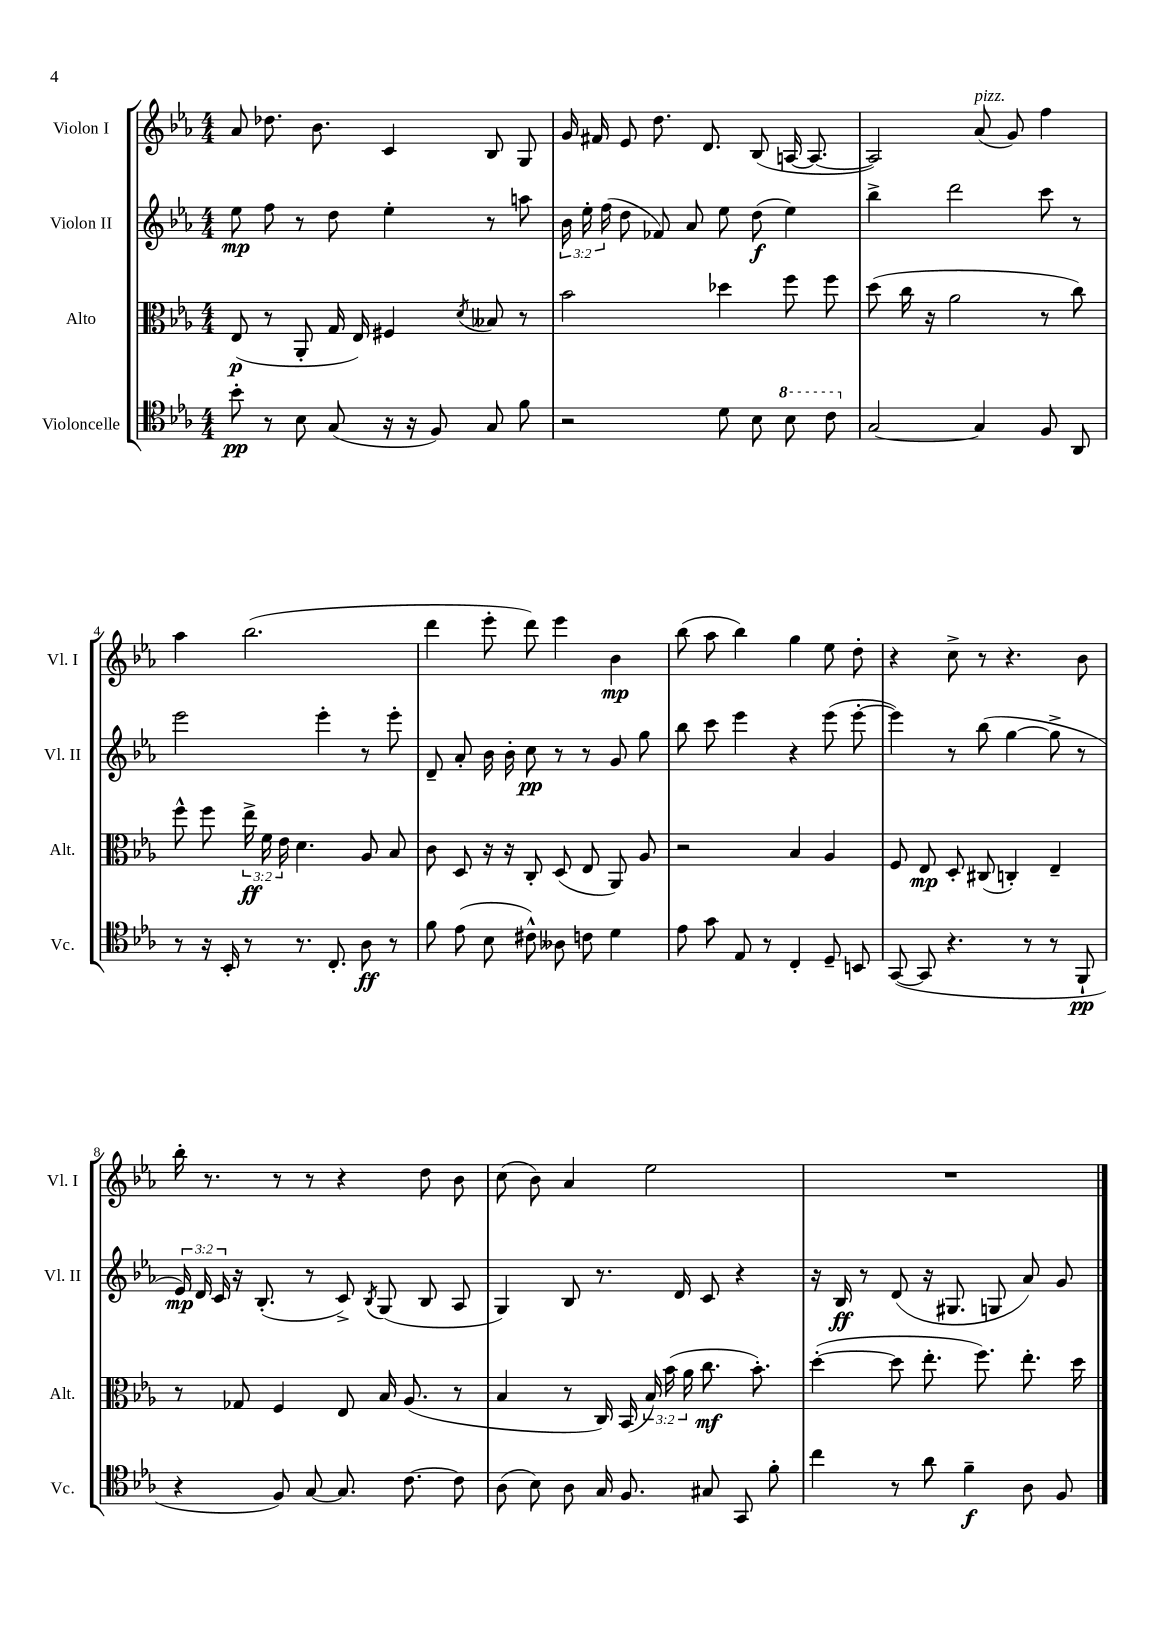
<<
\new StaffGroup <<
\new Staff = "s0" \with { instrumentName = "Violon I" shortInstrumentName = "Vl. I" } {
    \clef treble \key ees \major \numericTimeSignature \time 4/4
    \autoBeamOff aes'8 des''8. bes'8. c'4 bes8 g8 |
    g'16 fis'16 ees'8 d''8. d'8. bes8( a16~ a8.~ |
    a2) aes'8^\markup { \italic "pizz." }( g'8) f''4 |
    aes''4 bes''2.( |
    d'''4 ees'''8-. d'''8) ees'''4 bes'4\mp |
    bes''8( aes''8 bes''4) g''4 ees''8 d''8-. |
    r4 c''8-> r8 r4. bes'8 |
    bes''16-. r8. r8 r8 r4 d''8 bes'8 |
    c''8( bes'8) aes'4 ees''2 |
    R1 \bar "|." |
}
\new Staff = "s1" \with { instrumentName = "Violon II" shortInstrumentName = "Vl. II" } {
    \clef treble \key ees \major \numericTimeSignature \time 4/4 \override Staff.TupletNumber.text = #tuplet-number::calc-fraction-text
    \autoBeamOff ees''8\mp f''8 r8 d''8 ees''4-. r8 a''8 |
    \tuplet 3/2 { bes'16 ees''16-. f''16( } d''8 fes'8) aes'8 ees''8 d''8\f( ees''4) |
    bes''4-> d'''2 c'''8 r8 |
    ees'''2 ees'''4-. r8 ees'''8-. |
    d'8-- aes'8-. bes'16 bes'16-. c''8\pp r8 r8 g'8 g''8 |
    bes''8 c'''8 ees'''4 r4 ees'''8( ees'''8~-. |
    ees'''4) r8 bes''8( g''4~ g''8-> r8 |
    \tuplet 3/2 { ees'16\mp) d'16 c'16 } r16 bes8.-.( r8 c'8->) \acciaccatura { bes8 } g8( bes8 aes8 |
    g4) bes8 r8. d'16 c'8 r4 |
    r16 bes16\ff r8 d'8( r16 gis8. g8 aes'8) g'8 \bar "|." |
}
\new Staff = "s2" \with { instrumentName = "Alto" shortInstrumentName = "Alt." } {
    \clef alto \key ees \major \numericTimeSignature \time 4/4 \override Staff.TupletNumber.text = #tuplet-number::calc-fraction-text
    \autoBeamOff ees8\p( r8 aes,8-. g16 ees16) fis4 \acciaccatura { d'8 } beses8 r8 |
    bes'2 des''4 f''8 f''8 |
    d''8( c''16 r16 aes'2 r8 c''8) |
    f''8-^ f''8 \tuplet 3/2 { ees''16->\ff f'16 ees'16 } d'4. aes8 bes8 |
    c'8 d8 r16 r16 c8-. d8( ees8 aes,8) aes8 |
    r2 bes4 aes4 |
    f8 ees8\mp d8-. cis8( c4-.) ees4-- |
    r8 ges8 f4 ees8 bes16 aes8.( r8 |
    bes4 r8 c16) bes,16( \tuplet 3/2 { bes16) bes'16( aes'16 } c''8.\mf bes'8.-.) |
    d''4~-.( d''8 ees''8.-. f''8.) ees''8.-. d''16 \bar "|." |
}
\new Staff = "s3" \with { instrumentName = "Violoncelle" shortInstrumentName = "Vc." } {
    \clef tenor \key ees \major \numericTimeSignature \time 4/4
    \autoBeamOff bes'8-.\pp r8 bes8 g8( r16 r16 f8) g8 f'8 |
    r2 d'8 bes8 \ottava #1 bes'8 c''8 \ottava #0 |
    g2~ g4 f8 aes,8 |
    r8 r16 bes,16-. r8 r8. c8.-. aes8\ff r8 |
    f'8 ees'8( bes8 cis'8-^) aeses8 c'8 d'4 |
    ees'8 g'8 ees8 r8 c4-. d8-- b,8 |
    g,8~( g,8 r4. r8 r8 f,8-!\pp |
    r4 f8) g8~ g8. c'8.~ c'8 |
    aes8( bes8) aes8 g16 f8. gis8 g,8 f'8-. |
    c''4 r8 aes'8 f'4--\f aes8 f8 \bar "|." |
}
>>
>>
